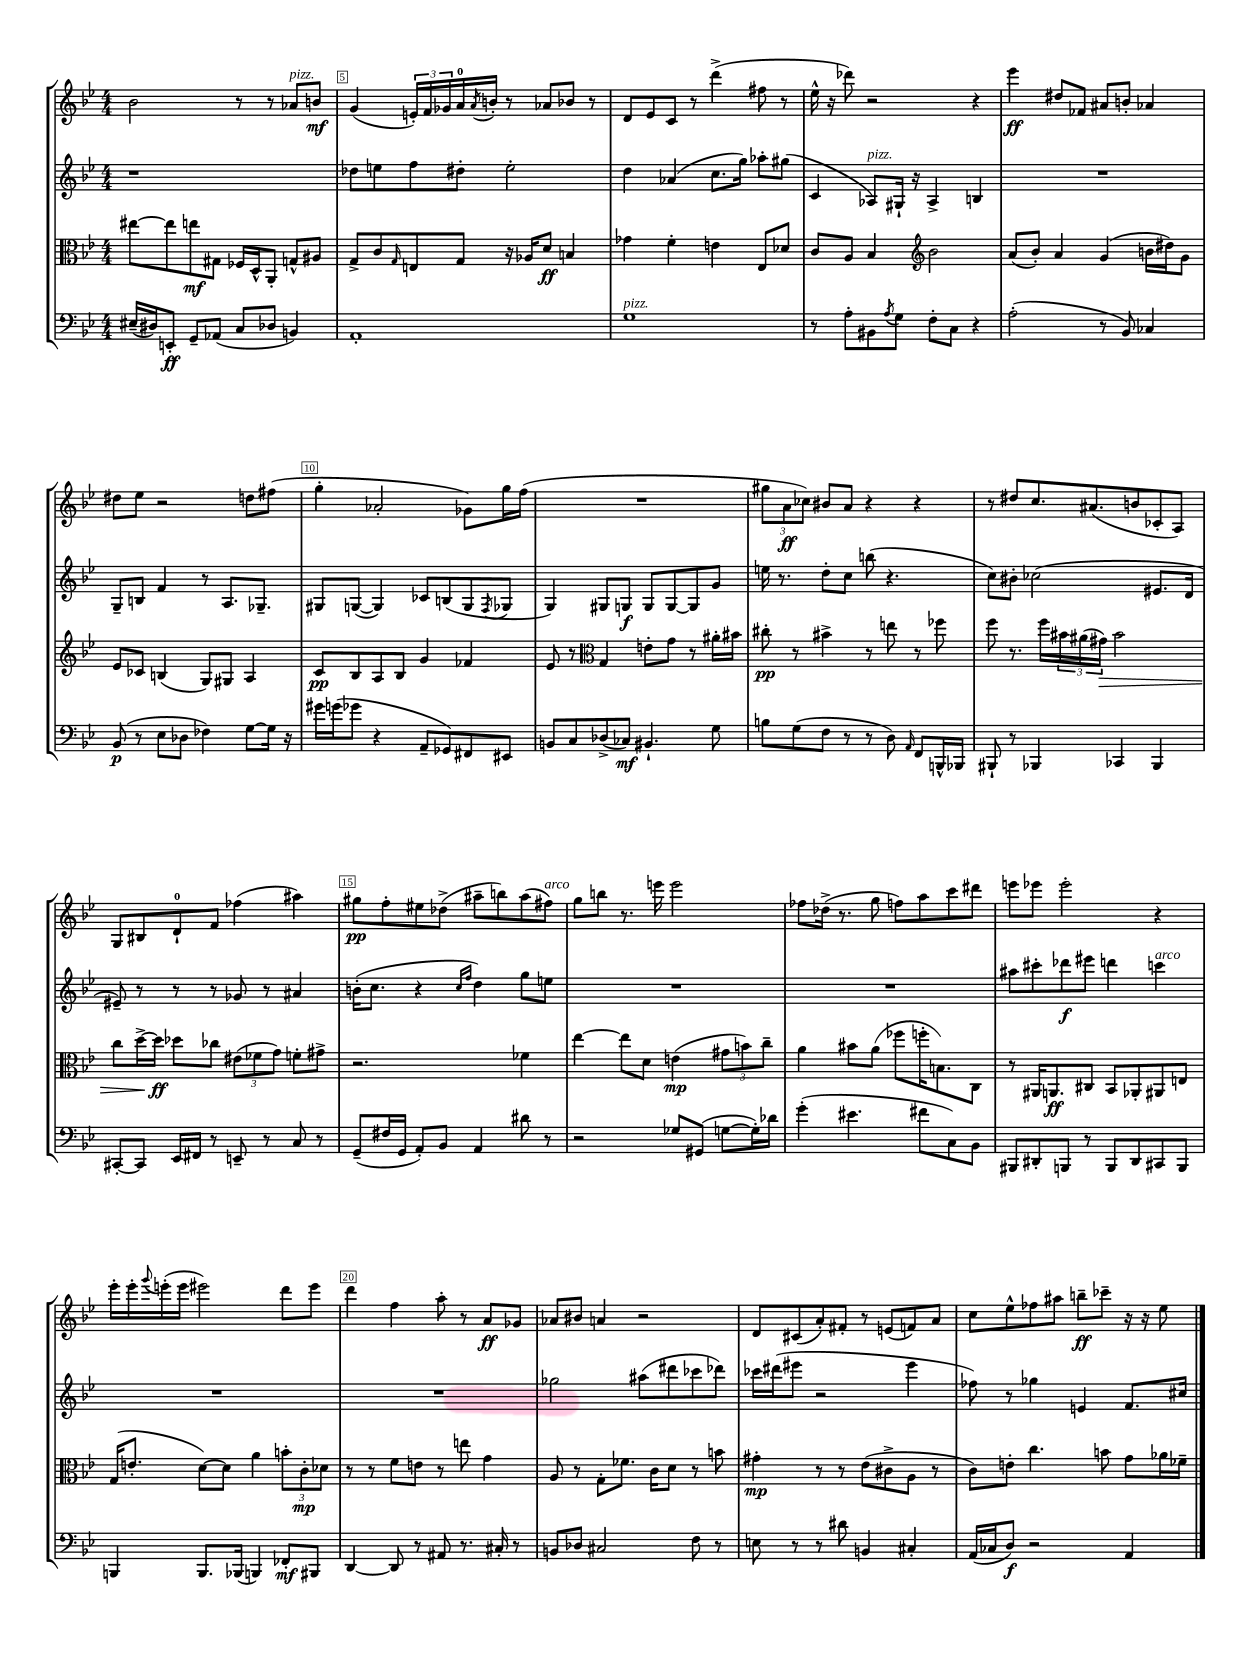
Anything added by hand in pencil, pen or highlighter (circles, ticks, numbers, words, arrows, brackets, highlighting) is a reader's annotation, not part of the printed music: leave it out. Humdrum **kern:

**kern	**kern	**kern	**kern
*staff4	*staff3	*staff2	*staff1
*clefF4	*clefC3	*clefG2	*clefG2
*k[b-e-]	*k[b-e-]	*k[b-e-]	*k[b-e-]
*M4/4	*M4/4	*M4/4	*M4/4
(16E#~/LL	[8ee#\L	1r	2b-\
16D#/J)	.	.	.
8EE'/J	8ee#\]	.	.
8GG~/L	8ee\	.	.
(8AA-/J	8G#\J	.	.
8C/L	16F-/LL	.	8r
.	16D^^/J	.	.
8D-/J	8AA'/J	.	8r
4BB/)	8G^^/L	.	8a-/L
.	8A#/J	.	8b/J
=	=	=	=
1AA'	8G^/L	8dd-\L	(4g/
.	8c/	8ee\	.
.	16qqG/	.	.
.	8E/	8ff\	24e'/LL)
.	.	.	24f/
.	.	.	24g-/
.	8G/J	8dd#'\J	16a/
.	.	.	8qa/
.	.	.	16b'/JJ
.	16r	2ee'\	8r
.	16A-/LK	.	.
.	8d/J	.	8a-/L
.	4B/	.	8b-/J
.	.	.	8r
=	=	=	=
1G	4g-\	4dd\	8d/L
.	.	.	8e-/
.	4f'\	(4a-/	8c/J
.	.	.	8r
.	4e\	8.cc\L	(4ddd^\
.	.	16gg\Jk)	.
.	8E-/L	8aa-'\L	8ff#\
.	8d-/J	(8gg#\J	8r
=	=	=	=
8r	8c/L	4c/	16ee-^^\
.	.	.	16r
8A'\L	8A/J	.	8ddd-\)
8BB#\	4B-/	8A-/L)	2r
8qA/	.	.	.
8G\J	.	16G#`/Jk	.
.	.	16r	.
*	*clefG2	*	*
8F'\L	2b-\	4A-^/	.
8C\J	.	.	.
4r	.	4B/	4r
=	=	=	=
(2A'\	(8a/L	1r	4eee-\
.	8b-'/J)	.	.
.	4a/	.	8dd#/L
.	.	.	8f-/J
8r	(4g/	.	8a#/L
8BB-/)	.	.	8b'/J
4C-/	16b\LL	.	4a-/
.	16dd#\J)	.	.
.	8g\J	.	.
=	=	=	=
(8BB-/	8e-/L	8G~/L	8dd#\L
8r	8c-/J	8B/J	8ee-\J
8E-\L	(4B/	4f/	2r
8D-\J	.	.	.
4F-\)	8G/L)	8r	.
.	8G#/J	8.A/L	.
[8G\L	4A/	.	8dd\L
.	.	8.G-~/J	.
16G\]Jk	.	.	(8ff#\J
16r	.	.	.
=	=	=	=
16g#\LL	8c/L	8G#/L	4gg'\
(16g\J	.	.	.
8g-\J	8B-/	([8G/J	.
4r	8A/	4G/])	2a-'/
.	8B-/J	.	.
8AA~/L	4g/	8c-/L	.
8GG-/)	.	(8B/	.
8FF#/	4f-/	8G/	8g-\L)
.	.	8qF/	.
8EE#/J	.	8G-/J	16gg\L
.	.	.	(16ff\JJ
=	=	=	=
8BB/L	8e-/	4G/)	1r
8C/	8r	.	.
*	*clefC3	*	*
(8D-^/	4G/	8G#/L	.
8C-/J)	.	8G/J	.
4.BB#`/	8e'\L	8G/L	.
.	8g\J	[8G/	.
.	8r	8G/]	.
8G\	16a#'\LL	8g/J	.
.	16b#\JJ	.	.
=	=	=	=
8B\L	8cc#'\	16ee\	12gg#\L
.	.	8.r	.
.	.	.	12a\
(8G\	8r	.	.
.	.	.	12cc-\J)
8F\J	4b#^\	8dd'\L	8b#/L
8r	.	8cc\J	8a/J
8r	8r	(8bb\	4r
8D\)	8ee\	4.r	.
16qqAA/	.	.	.
8FF/L	8r	.	4r
16BBB^^/L	8ff-\	.	.
16BBB-/JJ	.	.	.
=	=	=	=
8BBB#`/	8ff\	8cc\L)	8r
8r	8.r	8b#'\J	8dd#/L
4BBB-/	.	(2cc-\	8.cc/
.	16ff\LL	.	.
.	24b#\	.	.
.	(24a#\	.	.
.	.	.	(8.a#/
.	24g#\JJ)	.	.
4CC-/	2b#\	.	.
.	.	.	8b/
4BBB-/	.	8.e#/L	8c-'/
.	.	.	8A/J)
.	.	16d/Jk	.
=	=	=	=
[8CC#'/L	8cc\L	8e#~/)	8G/L
8CC#/]J	[16dd^\L	8r	8B#/
.	16dd\]JJ	.	.
16EE-/LL	8dd-\L	8r	8d`/
16FF#/JJ	.	.	.
8r	8cc-\J	8r	8f/J
8EE~/	(12e#\L	8g-/	(4ff-\
.	12f-\	.	.
8r	.	8r	.
.	12g\J)	.	.
8C/	8f'\L	4a#/	4aa#\)
8r	8g#^\J	.	.
=	=	=	=
(8GG~/L	2.r	(16b'\LK	8gg#\L
.	.	8.cc\J	.
16F#/L	.	.	8ff'\
16GG/JJ	.	.	.
8AA'/L)	.	4r	8ee#\
8BB-/J	.	.	(8dd-^\J
.	.	16qqcc/LL	.
.	.	16qqff/JJ	.
4AA/	.	4dd\)	8aa#~\L
.	.	.	8bb\)
8d#\	4f-\	8gg\L	(8aa#\
8r	.	8ee\J	8ff#\J)
=	=	=	=
2r	[4ee-\	1r	8gg\L
.	.	.	8bb\J
.	8ee-\]L	.	8.r
.	8d\J	.	.
.	.	.	16eee\
8G-/L	(4e\	.	2eee\
(8GG#/J	.	.	.
[8G\L	12g#\L	.	.
.	12b\)	.	.
16G'\]L)	.	.	.
.	12cc~\J	.	.
16d-\JJ	.	.	.
=	=	=	=
(4g'\	4a\	1r	8ff-\L
.	.	.	(16dd-^\Jk
.	.	.	8.r
4.e#\	8b#\L	.	.
.	(8a\J	.	8gg\
.	8ff-\L	.	8ff\L)
8f#\L	16ff'\K	.	8aa\
.	8.B\)	.	.
8C\)	.	.	8ccc\
8BB-\J	8C\J	.	8ddd#\J
=	=	=	=
8BBB#/L	8r	8aa#\L	8eee\L
8DD#'/	16AA#/LK	8ccc#'\	8eee-\J
.	8.AA/	.	.
8BBB/J	.	8ddd-\	2eee-'\
8r	8C#/J	8eee#\J	.
8BBB/L	8BB-/L	4ddd\	.
8DD#/	8AA-'/	.	.
8CC#/	8AA#/	4ccc\	4r
8BBB/J	8E/J	.	.
=	=	=	=
4BBB/	(16G/LK	1r	16eee-'\LL
.	8.e'/J	.	16eee-'\
.	.	.	8qqggg/
.	.	.	(16eee'\
.	.	.	16eee\JJ
8.BBB/L	[8d\L)	.	2eee#\)
.	8d\]J	.	.
(16BBB-/Jk	.	.	.
4BBB/)	4a\	.	.
8FF-'/L	12b'\L	.	8ddd\L
.	12c'\	.	.
8BBB#/J	.	.	8eee#\J
.	12d-\J	.	.
=	=	=	=
[4DD/	8r	1r	4ddd\
.	8r	.	.
8DD/]	8f\L	.	4ff\
8r	8e\J	.	.
8AA#/	8r	.	8aa'\
8.r	8ee\	.	8r
.	4g\	.	8a/L
16C#'/	.	.	.
8r	.	.	8g-/J
=	=	=	=
8BB/L	8A/	2gg-\	8a-/L
8D-/J	8r	.	8b#/J
2C#/	8G'\L	.	4a/
.	8.f-\J	.	.
.	.	(8aa#\L	2r
.	16c\LK	.	.
.	8d\J	8ddd#\	.
8F\	8r	8ccc-\	.
8r	8b\	8ddd-\J)	.
=	=	=	=
8E\	4g#'\	16ccc-\LL	8d/L
.	.	(16ddd#\J	.
8r	.	8eee#\J	(8c#/
8r	8r	2r	8a'/)
8d#\	8r	.	8f#'/J
4BB/	(8e-\L	.	8r
.	8c#^\	.	(8e/L
4C#'/	8A\J	4eee#\	8f/)
.	8r	.	8a/J
=	=	=	=
(16AA/LL	8c\L)	8ff-\)	8cc\L
16C-/J	.	.	.
8D/J)	8e'\J	8r	8ee-^^\
2r	4.cc\	4gg-\	8ff-\
.	.	.	8aa#\J
.	.	4e/	8bb~\L
.	8b\	.	8ccc-~\J
4AA/	8g\L	8.f/L	16r
.	.	.	16r
.	16a-\L	.	8ee-\
.	16f-~\JJ	16cc#/Jk	.
==	==	==	==
*-	*-	*-	*-
